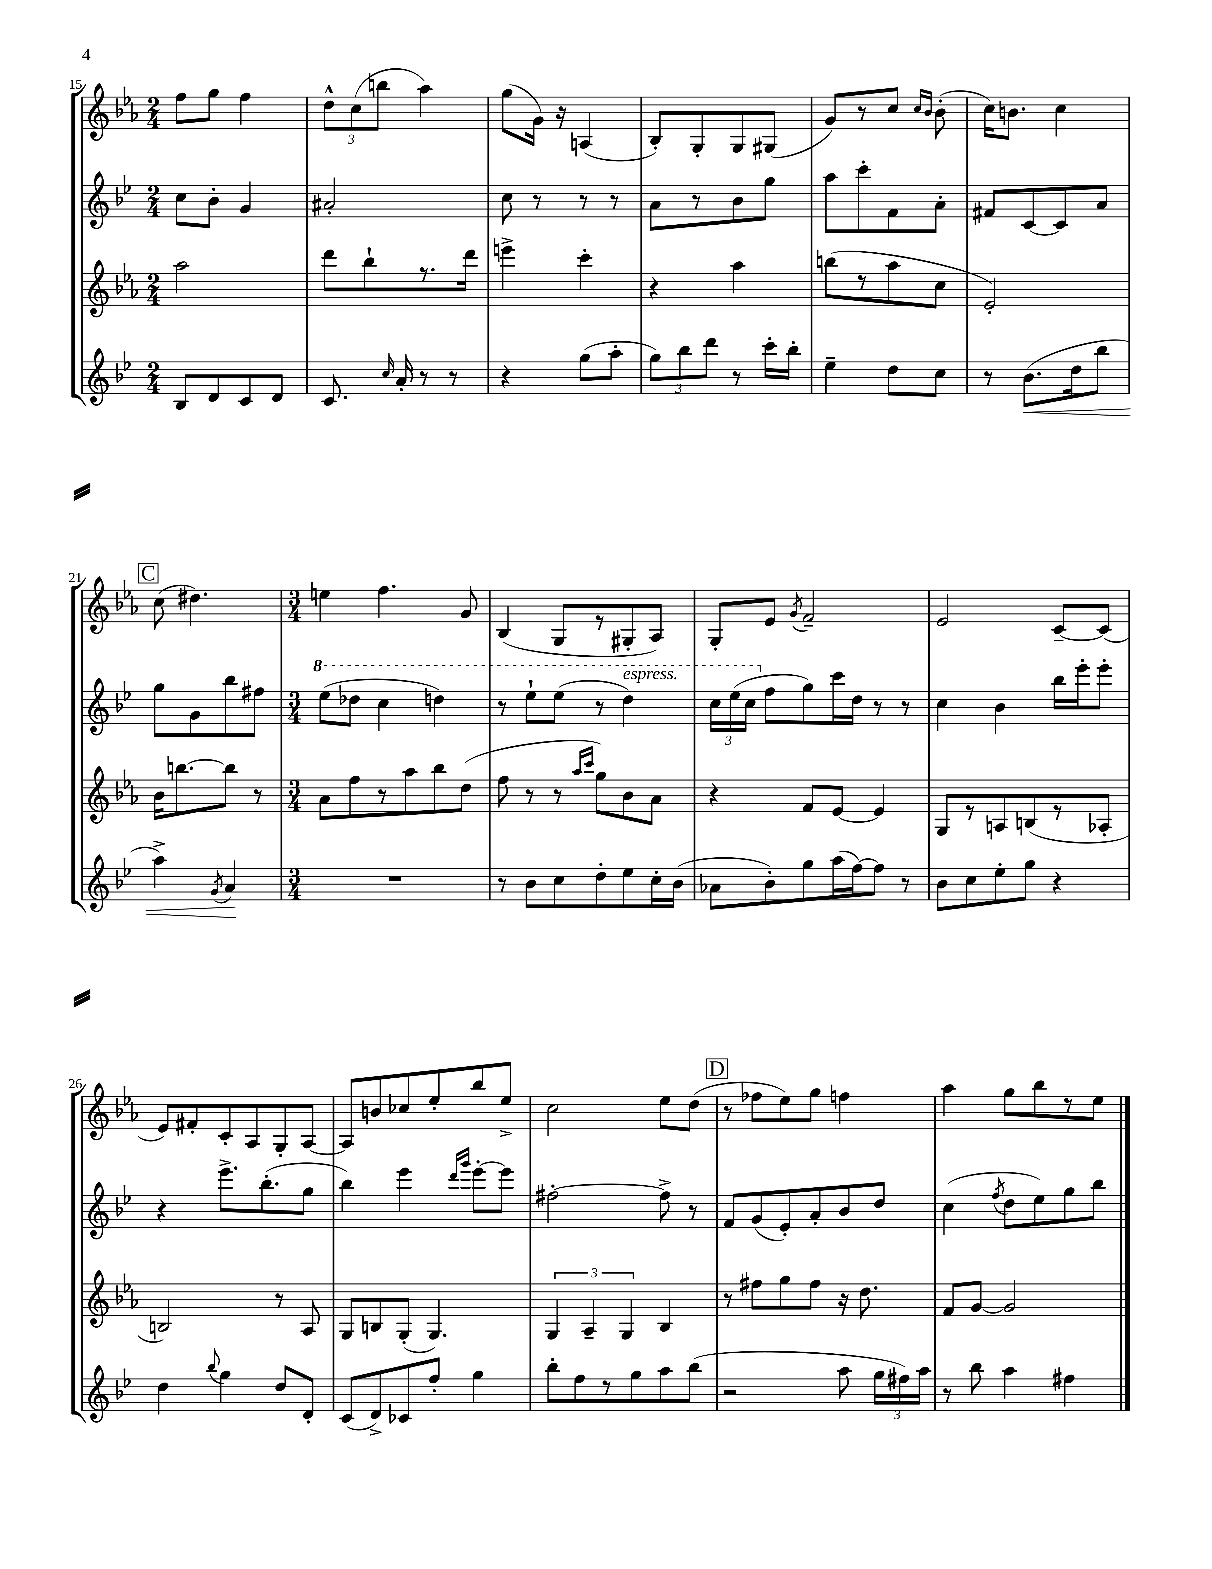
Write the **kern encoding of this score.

**kern	**kern	**kern	**kern
*staff4	*staff3	*staff2	*staff1
*clefG2	*clefG2	*clefG2	*clefG2
*k[b-e-]	*k[b-e-a-]	*k[b-e-]	*k[b-e-a-]
*M2/4	*M2/4	*M2/4	*M2/4
8B-/L	2aa-\	8cc\L	8ff\L
8d/	.	8b-'\J	8gg\J
8c/	.	4g/	4ff\
8d/J	.	.	.
=	=	=	=
8.c/	8ddd\L	2a#'/	12dd^^\L
.	.	.	(12cc\
.	8bb-`\	.	.
.	.	.	12bb\J
16qqcc/	.	.	.
16a'/	.	.	.
8r	8.r	.	4aa-\)
8r	.	.	.
.	16ddd\Jk	.	.
=	=	=	=
4r	4eee^\	8cc\	(8gg\L
.	.	8r	16g\Jk)
.	.	.	16r
(8gg\L	4ccc'\	8r	(4A/
8aa'\J	.	8r	.
=	=	=	=
12gg\L)	4r	8a\L	8B-'/L)
12bb-\	.	.	.
.	.	8r	8G'/
12ddd\J	.	.	.
8r	4aa-\	8b-\	8G/
16ccc'\LL	.	8gg\J	(8G#/J
16bb-'\JJ	.	.	.
=	=	=	=
4ee-~\	(8bb\L	8aa\L	8g/L)
.	8r	8ccc'\	8r
8dd\L	8aa-\	8f\	8cc/J
.	.	.	16qqcc/LL
.	.	.	16qqb-/JJ
8cc\J	8cc\J	8a'\J	(8b-'\
=	=	=	=
8r	2e-'/)	8f#/L	16cc\LK)
.	.	.	8.b\J
(8.b-\L	.	[8c/	.
.	.	8c/]	4cc\
16dd\k	.	.	.
8bb-\J	.	8a/J	.
=	=	=	=
4aa^\)	16b-\LK	8gg\L	(8cc\
.	[8.bb\	.	.
.	.	8g\	4.dd#\)
8qg/	.	.	.
4a/	8bb\]J	8bb-\	.
.	8r	8ff#\J	.
=	=	=	=
*M3/4	*M3/4	*M3/4	*M3/4
2.r	8a-\L	(8eee-\L	4ee\
.	8ff\	8ddd-\J	.
.	8r	4ccc\	4.ff\
.	8aa-\	.	.
.	8bb-\	4ddd\)	.
.	(8dd\J	.	8g/
=	=	=	=
8r	8ff\	8r	(4B-/
8b-\L	8r	8eee-`\L	.
8cc\	8r	(8eee-\J	8G/L
.	16qqaa-/LL	.	.
.	16qqccc/JJ	.	.
8dd'\	8gg\L)	8r	8r
8ee-\	8b-\	4ddd\)	8G#'/
16cc'\L	8a-\J	.	8A-/J)
(16b-\JJ	.	.	.
=	=	=	=
8a-\L	4r	24ccc\LL	8G'/L
.	.	(24eee-\	.
.	.	24ccc\JJ	.
8b-'\)	.	8ff\L	8e-/J
.	.	.	8qg/
8gg\	8f/L	8gg\)	2f~/
(16aa\L	[8e-/J	16ccc\L	.
[16ff\J)	.	16dd\JJ	.
8ff\]J	4e-/]	8r	.
8r	.	8r	.
=	=	=	=
8b-\L	8G/L	4cc\	2e-/
8cc\	8r	.	.
8ee-'\	8A/	4b-\	.
8gg\J	(8B/	.	.
4r	8r	16bb-\LL	[8c~/L
.	.	16eee-'\J	.
.	8A-'/J	8eee-'\J	(8c/]J
=	=	=	=
4dd\	2B/)	4r	8e-/L)
.	.	.	8f#'/
8qqbb-/	.	.	.
4gg\	.	8.eee-^\L	8c'/
.	.	.	8A-/
.	.	(8.bb-'\	.
8dd/L	8r	.	8G'/
8d'/J	8A-/	8gg\J	[8A-/J
=	=	=	=
(8c/L	8G/L	4bb-\)	8A-/]L
8d^/)	8B/	.	8b/
8c-/	(8G'/J	4eee-\	8cc-/
8ff'/J	4.G/)	.	8ee-'/
.	.	16qqddd/LL	.
.	.	16qqggg/JJ	.
4gg\	.	[8eee-'\L	8bb-/
.	.	8eee-\]J	8ee-^/J
=	=	=	=
8bb-'\L	6G/	[2ff#'\	2cc\
8ff\	.	.	.
.	6A-~/	.	.
8r	.	.	.
.	6G/	.	.
8gg\	.	.	.
8aa\	4B-/	8ff#^\]	8ee-\L
(8bb-\J	.	8r	(8dd\J
=	=	=	=
2r	8r	8f/L	8r
.	8ff#\L	(8g/	8ff-\L
.	8gg\	8e-'/)	8ee-\)
.	8ff#\J	8a'/	8gg\J
8aa\	16r	8b-/	4ff\
.	8.dd\	.	.
24gg\LL	.	8dd/J	.
24ff#\)	.	.	.
24aa\JJ	.	.	.
=	=	=	=
8r	8f/L	(4cc\	4aa-\
8bb-\	[8g/J	.	.
.	.	8qff/	.
4aa\	2g/]	8dd\L	8gg\L
.	.	8ee-\)	8bb-\
4ff#\	.	8gg\	8r
.	.	8bb-\J	8ee-\J
==	==	==	==
*-	*-	*-	*-
